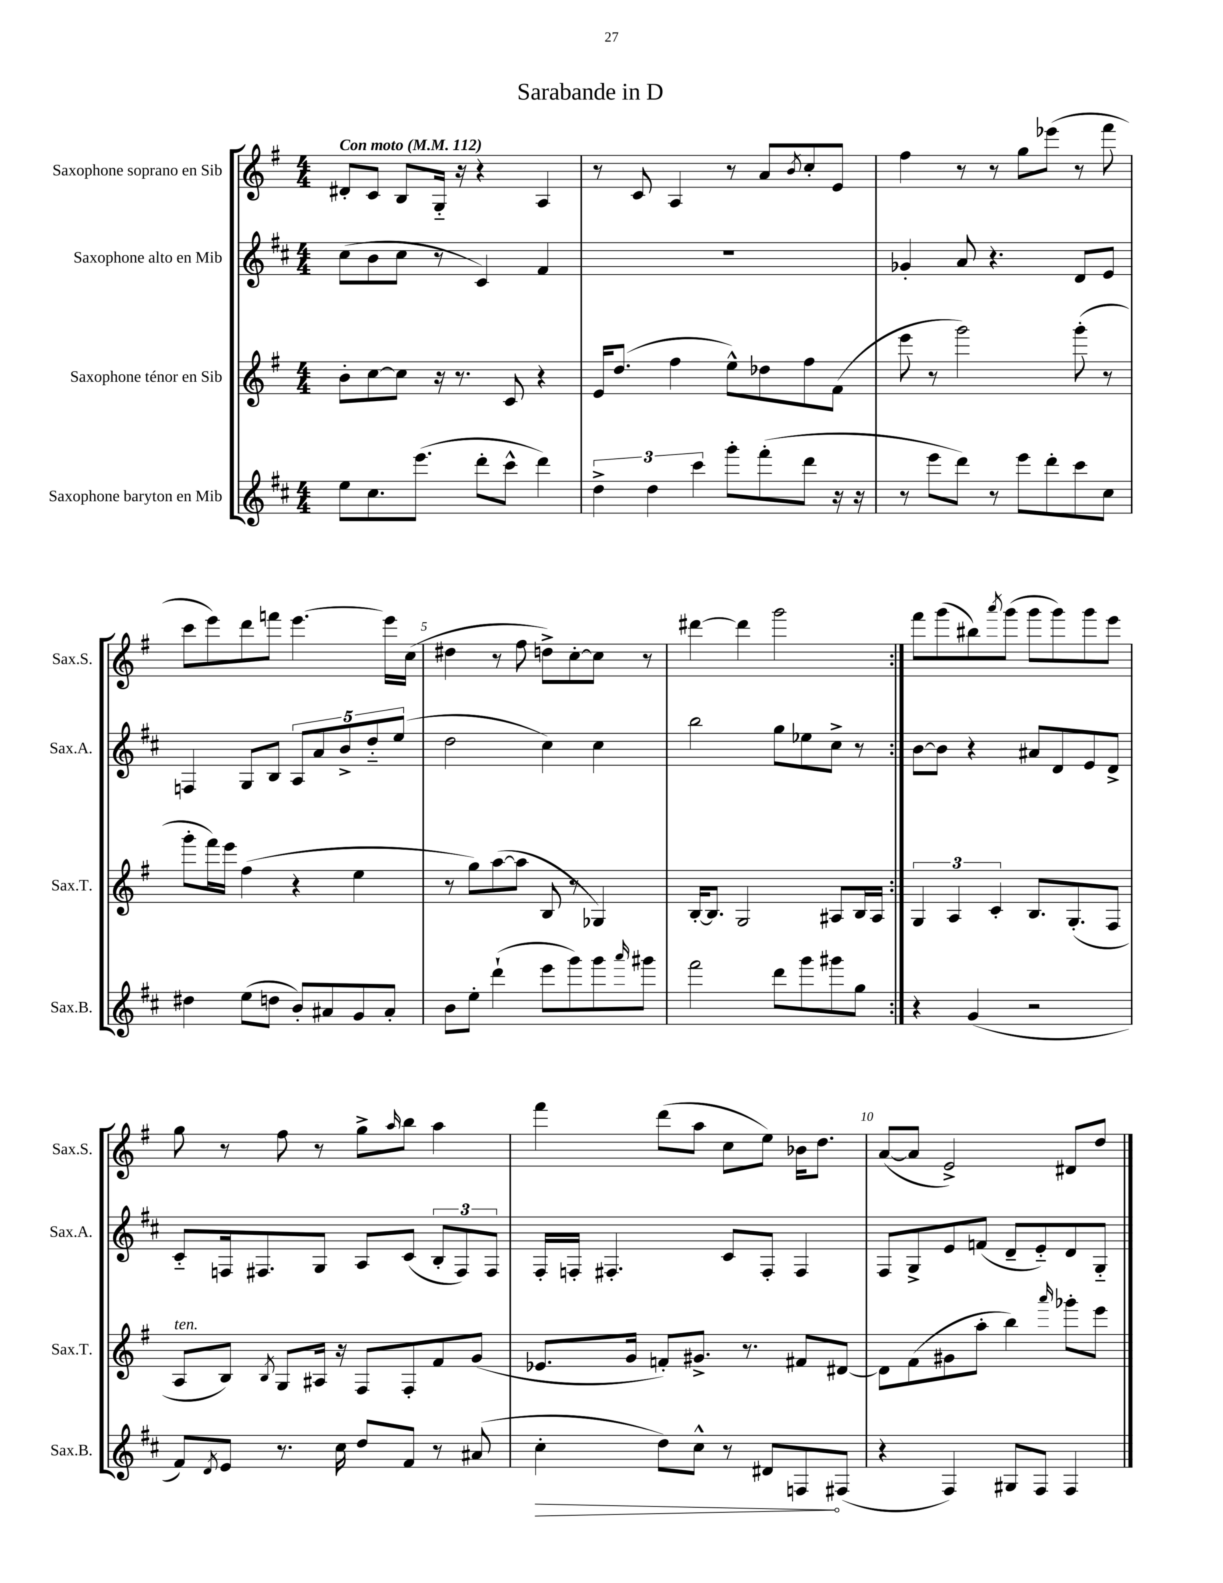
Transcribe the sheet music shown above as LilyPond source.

\header { title = "Sarabande in D" }
<<
\new StaffGroup <<
\new Staff = "s0" \with { instrumentName = "Saxophone soprano en Sib" shortInstrumentName = "Sax.S." } {
    \clef treble \key g \major \numericTimeSignature \time 4/4 \tempo "Con moto" 4 = 112
    \repeat volta 2 { dis'8-. c'8 b8 g16-_ r16 r4 a4 |
    r8 c'8 a4 r8 a'8 \acciaccatura { b'8 } c''8-. e'8 |
    fis''4 r8 r8 g''8 ees'''8( r8 fis'''8 |
    c'''8 e'''8) d'''8 f'''8 e'''4.~ e'''16 c''16( |
    dis''4 r8 fis''8 d''8->) c''8~-. c''8 r8 |
    dis'''4~ dis'''4 g'''2 | }
    fis'''8 g'''8( bis''8) \acciaccatura { a'''8 } g'''8( g'''8 g'''8) g'''8 e'''8 |
    g''8 r8 fis''8 r8 g''8-> \grace { a''16 } b''8 a''4 |
    fis'''4 d'''8( a''8 c''8 e''8) bes'16 d''8. |
    a'8~( a'8 e'2->) dis'8 d''8 \bar "|." |
}
\new Staff = "s1" \with { instrumentName = "Saxophone alto en Mib" shortInstrumentName = "Sax.A." } {
    \clef treble \key d \major \numericTimeSignature \time 4/4
    \repeat volta 2 { cis''8( b'8 cis''8 r8 cis'4) fis'4 |
    R1 |
    ges'4-. a'8 r4. d'8 e'8 |
    f4 g8 b8 \tuplet 5/4 { a8 a'8 b'8-> d''8-_ e''8( } |
    d''2 cis''4) cis''4 |
    b''2 g''8 ees''8 cis''8-> r8 | }
    b'8~ b'8 r4 ais'8 d'8 e'8 d'8-> |
    cis'8-_ f16 fis8. g8 a8 cis'8( \tuplet 3/2 { b8-. fis8) fis8 } |
    fis16-. f16-. fis4.-. cis'8 fis8-. fis4 |
    fis8 g8-> e'8 f'8( d'8-- e'8-_) d'8 g8-_ \bar "|." |
}
\new Staff = "s2" \with { instrumentName = "Saxophone ténor en Sib" shortInstrumentName = "Sax.T." } {
    \clef treble \key g \major \numericTimeSignature \time 4/4
    \repeat volta 2 { b'8-. c''8~ c''8 r16 r8. c'8 r4 |
    e'16 d''8.( fis''4 e''8-^) des''8 fis''8 fis'8( |
    e'''8 r8 g'''2) g'''8-.( r8 |
    g'''8-. fis'''16) e'''16 fis''4( r4 e''4 |
    r8 g''8) a''8~( a''8 b8 r8 ges4) |
    b16~-. b8. g2 ais8 b16 ais16 | }
    \tuplet 3/2 { g4 a4 c'4-. } b8. g8.-.( fis8 |
    a8^\markup { \italic "ten." } b8) \acciaccatura { b8 } g8 ais16 r16 fis8 fis8-. fis'8 g'8( |
    ees'8. g'16 f'8-.) gis'8.-> r8. fis'8 dis'8~ |
    dis'8 fis'8( gis'8 a''8-. b''4) \grace { a'''16 } ges'''8-. e'''8 \bar "|." |
}
\new Staff = "s3" \with { instrumentName = "Saxophone baryton en Mib" shortInstrumentName = "Sax.B." } {
    \clef treble \key d \major \numericTimeSignature \time 4/4
    \repeat volta 2 { e''8 cis''8. e'''8.( d'''8-. cis'''8-^ d'''4) |
    \tuplet 3/2 { d''4-> d''4 cis'''4 } g'''8-. fis'''8-.( d'''8 r16 r16 |
    r8 e'''8 d'''8) r8 e'''8 d'''8-. cis'''8 cis''8 |
    dis''4 e''8( d''8 b'8-.) ais'8 g'8 ais'8-. |
    b'8 e''8-. d'''4-!( e'''8 g'''8) g'''8 \grace { a'''16 } gis'''8 |
    fis'''2 d'''8 g'''8 gis'''8 g''8 | }
    r4 g'4( r2 |
    fis'8) \acciaccatura { d'8 } e'8 r8. cis''16 d''8 fis'8 r8 ais'8( |
    \once \override Hairpin.circled-tip = ##t cis''4-.\> d''8) cis''8-^ r8 dis'8 f8\! fis8( |
    r4 fis4) gis8 fis8 fis4 \bar "|." |
}
>>
>>
\layout { \context { \Score \override BarNumber.break-visibility = ##(#f #t #t) barNumberVisibility = #(every-nth-bar-number-visible 5) } }
